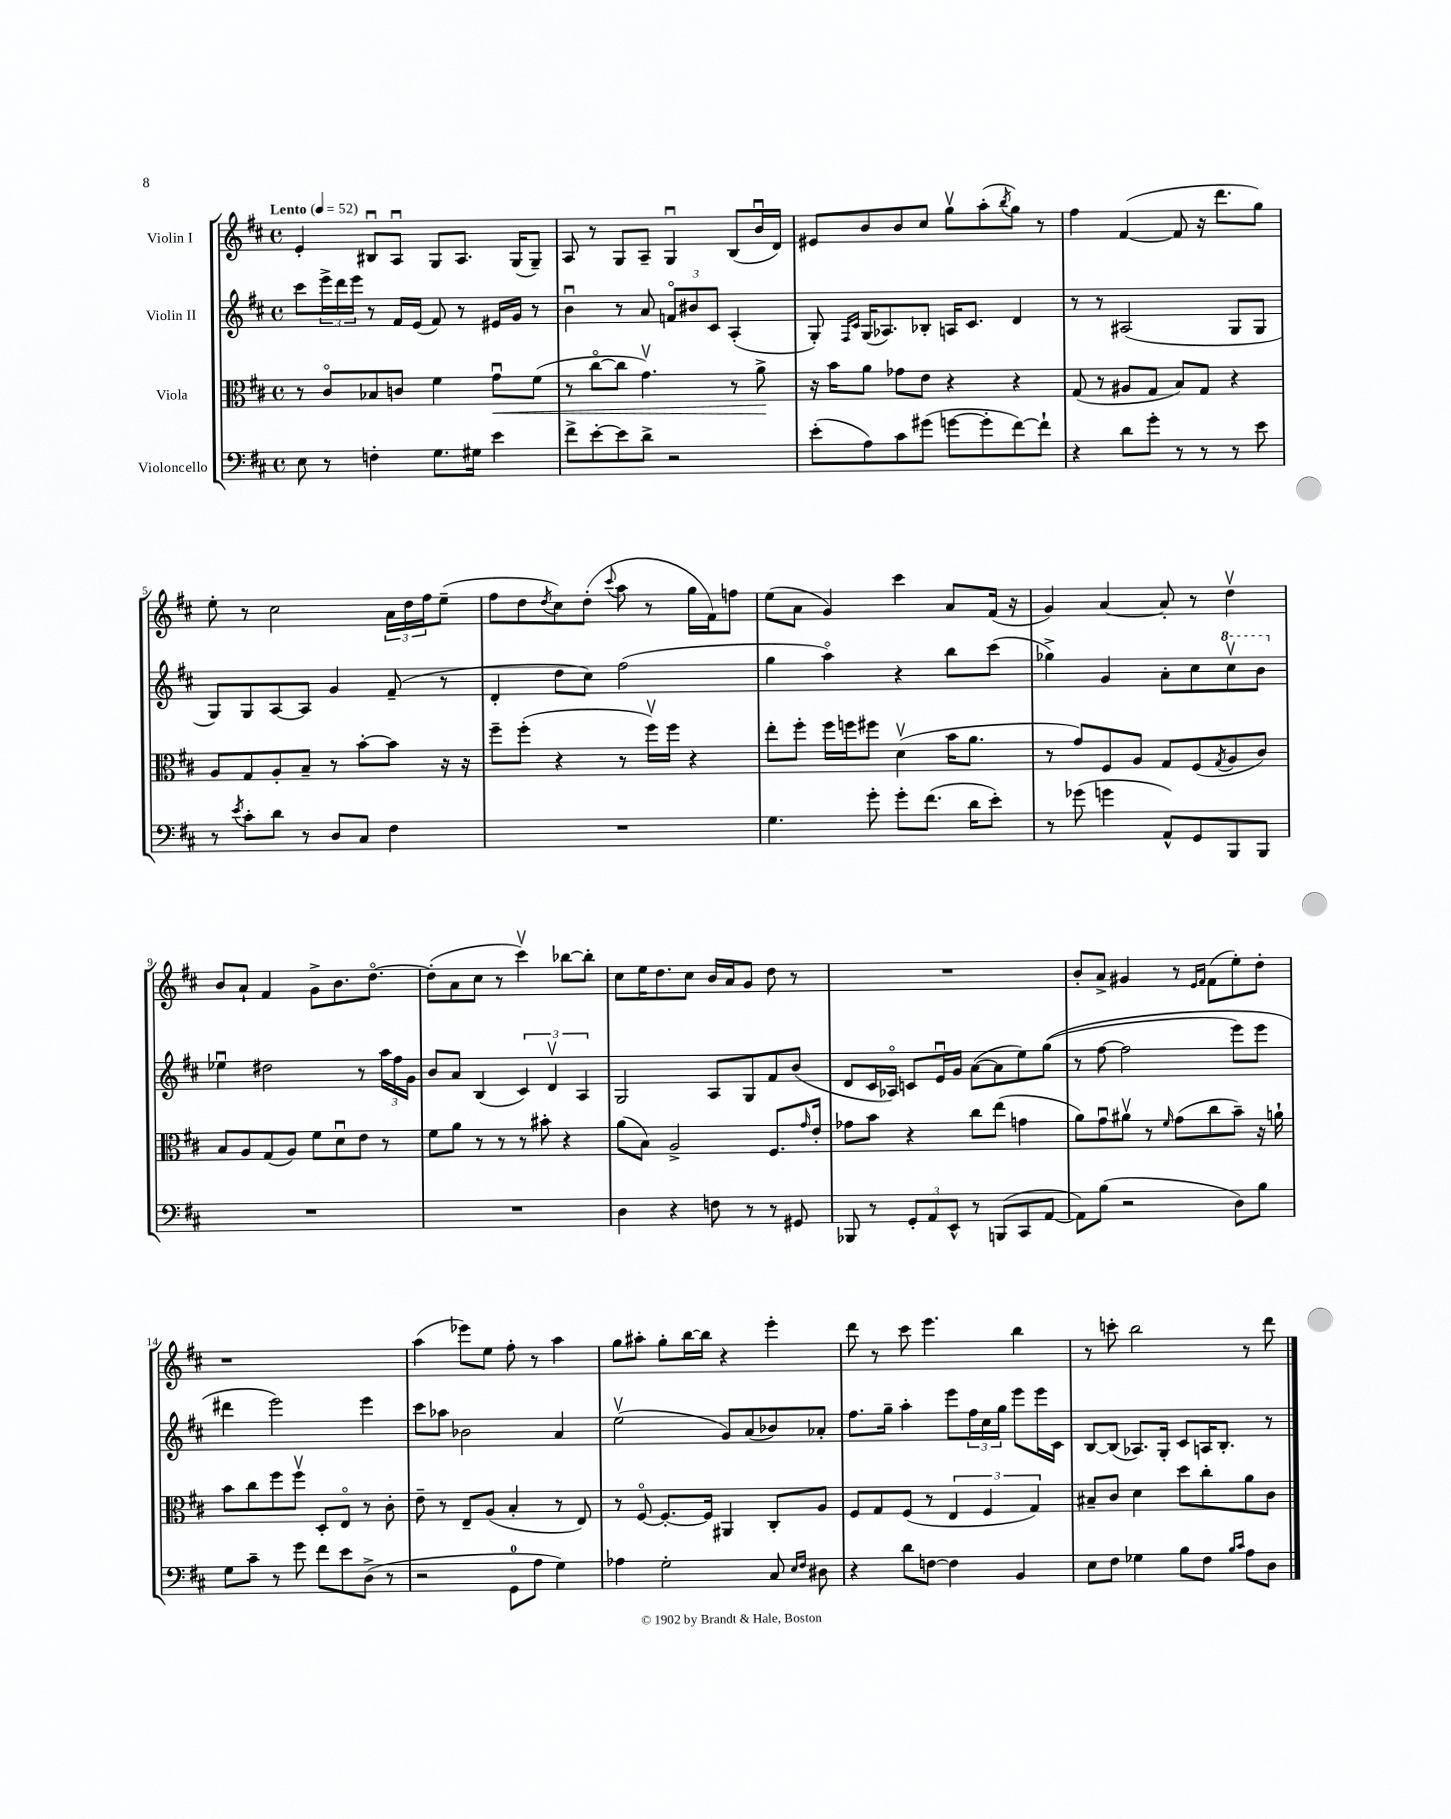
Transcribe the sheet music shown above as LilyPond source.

<<
\new StaffGroup <<
\new Staff = "s0" \with { instrumentName = "Violin I" } {
    \clef treble \key d \major \defaultTimeSignature \time 4/4 \tempo "Lento" 4 = 52
    e'4-. bis8\downbow a8\downbow g8 a8. g16( g8--) |
    a8 r8 g8 a8-- g4\downbow b8( b'16\downbow d'16) |
    eis'8 b'8 b'8 cis''8 g''8\upbow a''8-.( \acciaccatura { b''8 } g''8) r8 |
    fis''4 fis'4~( fis'8 r16 d'''8. g''8) |
    e''8-. r8 cis''2 \tuplet 3/2 { a'16 d''16 fis''16 } e''8--( |
    fis''8 d''8 \acciaccatura { d''8 } cis''8) d''8-.( \appoggiatura { cis'''8 } a''8 r8 g''16 fis'16) f''8 |
    e''8( a'8 g'4) cis'''4 a'8 fis'16( r16 |
    g'4) a'4~ a'8-. r8 d''4\upbow |
    b'8 a'8-! fis'4 g'8-> b'8. d''8.~\flageolet |
    d''8-.( a'8 cis''8 r8 cis'''4\upbow) bes''8~ bes''8-. |
    cis''8 e''16 d''8. cis''8 b'16 a'16 g'8 d''8 r8 |
    R1 |
    b'8-. a'8-> gis'4 r8 \grace { e'16 fis'16 } fis'8( e''8-.) d''8-. |
    r1 |
    a''4( ees'''8) e''8 fis''8-. r8 a''4 |
    g''8 ais''8-. g''8-. b''16~ b''16 r4 e'''4-. |
    d'''8 r8 cis'''8 e'''4. b''4 |
    r8 c'''8-. b''2 r8 d'''8 \bar "|." |
}
\new Staff = "s1" \with { instrumentName = "Violin II" } {
    \clef treble \key d \major \defaultTimeSignature \time 4/4
    cis'''8 \tuplet 3/2 { e'''16-> d'''16 e'''16 } r8 fis'16 e'16( fis'8) r8 eis'16 g'16 r8 |
    b'4\downbow r8 a'8 \tuplet 3/2 { f'8\flageolet bis'8 cis'8 } a4-.( |
    g8-.) \grace { fis16 cis'16 } g16( aes8.) bes8-. a16 cis'8. d'4 |
    r8 r8 ais2( g8 g8 |
    g8) g8 a8~ a8 g'4 fis'8--( r8 |
    d'4-. d''8 cis''8) fis''2( |
    g''4 a''4\flageolet) r4 b''8 cis'''8( |
    ges''4->) g'4 a'8-. cis''8 \ottava #1 cis'''8\upbow b''8 \ottava #0 |
    ees''4\downbow dis''2 r8 \tuplet 3/2 { a''16 fis''16 g'16 } |
    b'8 a'8 b4( \tuplet 3/2 { cis'4) d'4\upbow a4 } |
    g2 a8 g8 fis'8 b'8( |
    d'8 cis'16 aes16\flageolet) c'8 e'16\downbow g'16 a'8~( a'8 e''8) g''8(\( |
    r8 fis''8~ fis''2 e'''8) e'''8 |
    dis'''4 e'''2\) e'''4 |
    cis'''8 aes''8 bes'2 a'4 |
    e''2\upbow( g'8) a'8( bes'8) aes'8-. |
    fis''8. g''16-- a''4-. e'''8 \tuplet 3/2 { fis''16 cis''16 g''16 } e'''8 e'''16 cis'16 |
    b8~ b8( aes8.) g16-. cis'8 a16 b8.-. r8 \bar "|." |
}
\new Staff = "s2" \with { instrumentName = "Viola" } {
    \clef alto \key d \major \defaultTimeSignature \time 4/4
    r8 cis'8\flageolet bes8 c'8 fis'4 g'8\downbow\< fis'8( |
    r8 cis''8~\flageolet cis''8 g'4.\upbow) r8 a'8->\! |
    r16 b'16 a'8 ges'8 e'8 r4 r4 |
    g8( r8 ais8 g8 b8) g8 r4 |
    a8 g8 a8-. b8-- r8 b'8~-. b'8 r16 r16 |
    fis''8-- fis''8-.( r4 r8 fis''16\upbow) fis''16 r4 |
    e''8-. fis''8-. fis''16 f''16 fis''8 d'4\upbow( b'16 a'8. |
    r8 g'8) fis8 a8 g8 fis8( \acciaccatura { g8 } a8 cis'8) |
    b8 a8 g8( a8) fis'8 d'8\downbow e'8 r8 |
    fis'8 a'8 r8 r8 r8 bis'8-. r4 |
    a'8( b8) a2-> fis8. \grace { g'16 } e'16-. |
    ges'8 b'8 r4 cis''8 e''8( g'4 |
    a'8) g'8\downbow ais'8\upbow r8 \grace { fis'16 } g'8( cis''8 b'8--) r16 a'16-! |
    b'8 cis''8 fis''8 fis''8\upbow d8-. e8\flageolet r8 cis'8-. |
    e'8-- r8 e8-- a8( b4-. r8 e8) |
    r8 fis8~\flageolet fis8.~-. fis16 ais,4 cis8-. a8 |
    fis8 g8 fis8( r8 \tuplet 3/2 { e4 fis4 g4) } |
    bis8-- cis'8 d'4 d''8 cis''8-. a'8 cis'8 \bar "|." |
}
\new Staff = "s3" \with { instrumentName = "Violoncello" } {
    \clef bass \key d \major \defaultTimeSignature \time 4/4
    e8 r8 f4-. g8. gis16 e'4 |
    fis'8-> e'8~-. e'8 d'8-> r2 |
    e'8-.( a8) cis'8 gis'8( g'8~ g'8-. fis'8~) fis'8-! |
    r4 d'8 g'8-. r8 r8 r8 e'8 |
    r8 \acciaccatura { e'8 } cis'8-. d'8 r8 d8 cis8 fis4 |
    R1 |
    g4. g'8-. g'8-. fis'8.( d'16 e'8-.) |
    r8 ges'8( g'4 a,8-^) g,8 b,,8 b,,8 |
    R1 |
    R1 |
    d4 r4 f8 r8 r8 gis,8 |
    bes,,8 r8 \tuplet 3/2 { g,8-. a,8 e,8-^ } r8 b,,8( cis,8 a,8~ |
    a,8) b8( r2 d8) b8 |
    g8 cis'8-- r8 g'8 fis'8 e'8 d8->( r8 |
    r2 g,8-0 a8 g4) |
    aes4 g2-. cis8 \grace { e16 fis16 } dis8 |
    r4 d'8 f8~ f4 b,4 |
    e8 fis8 ges4 b8 fis8 \grace { b16 cis'16 } a8 d8 \bar "|." |
}
>>
>>
